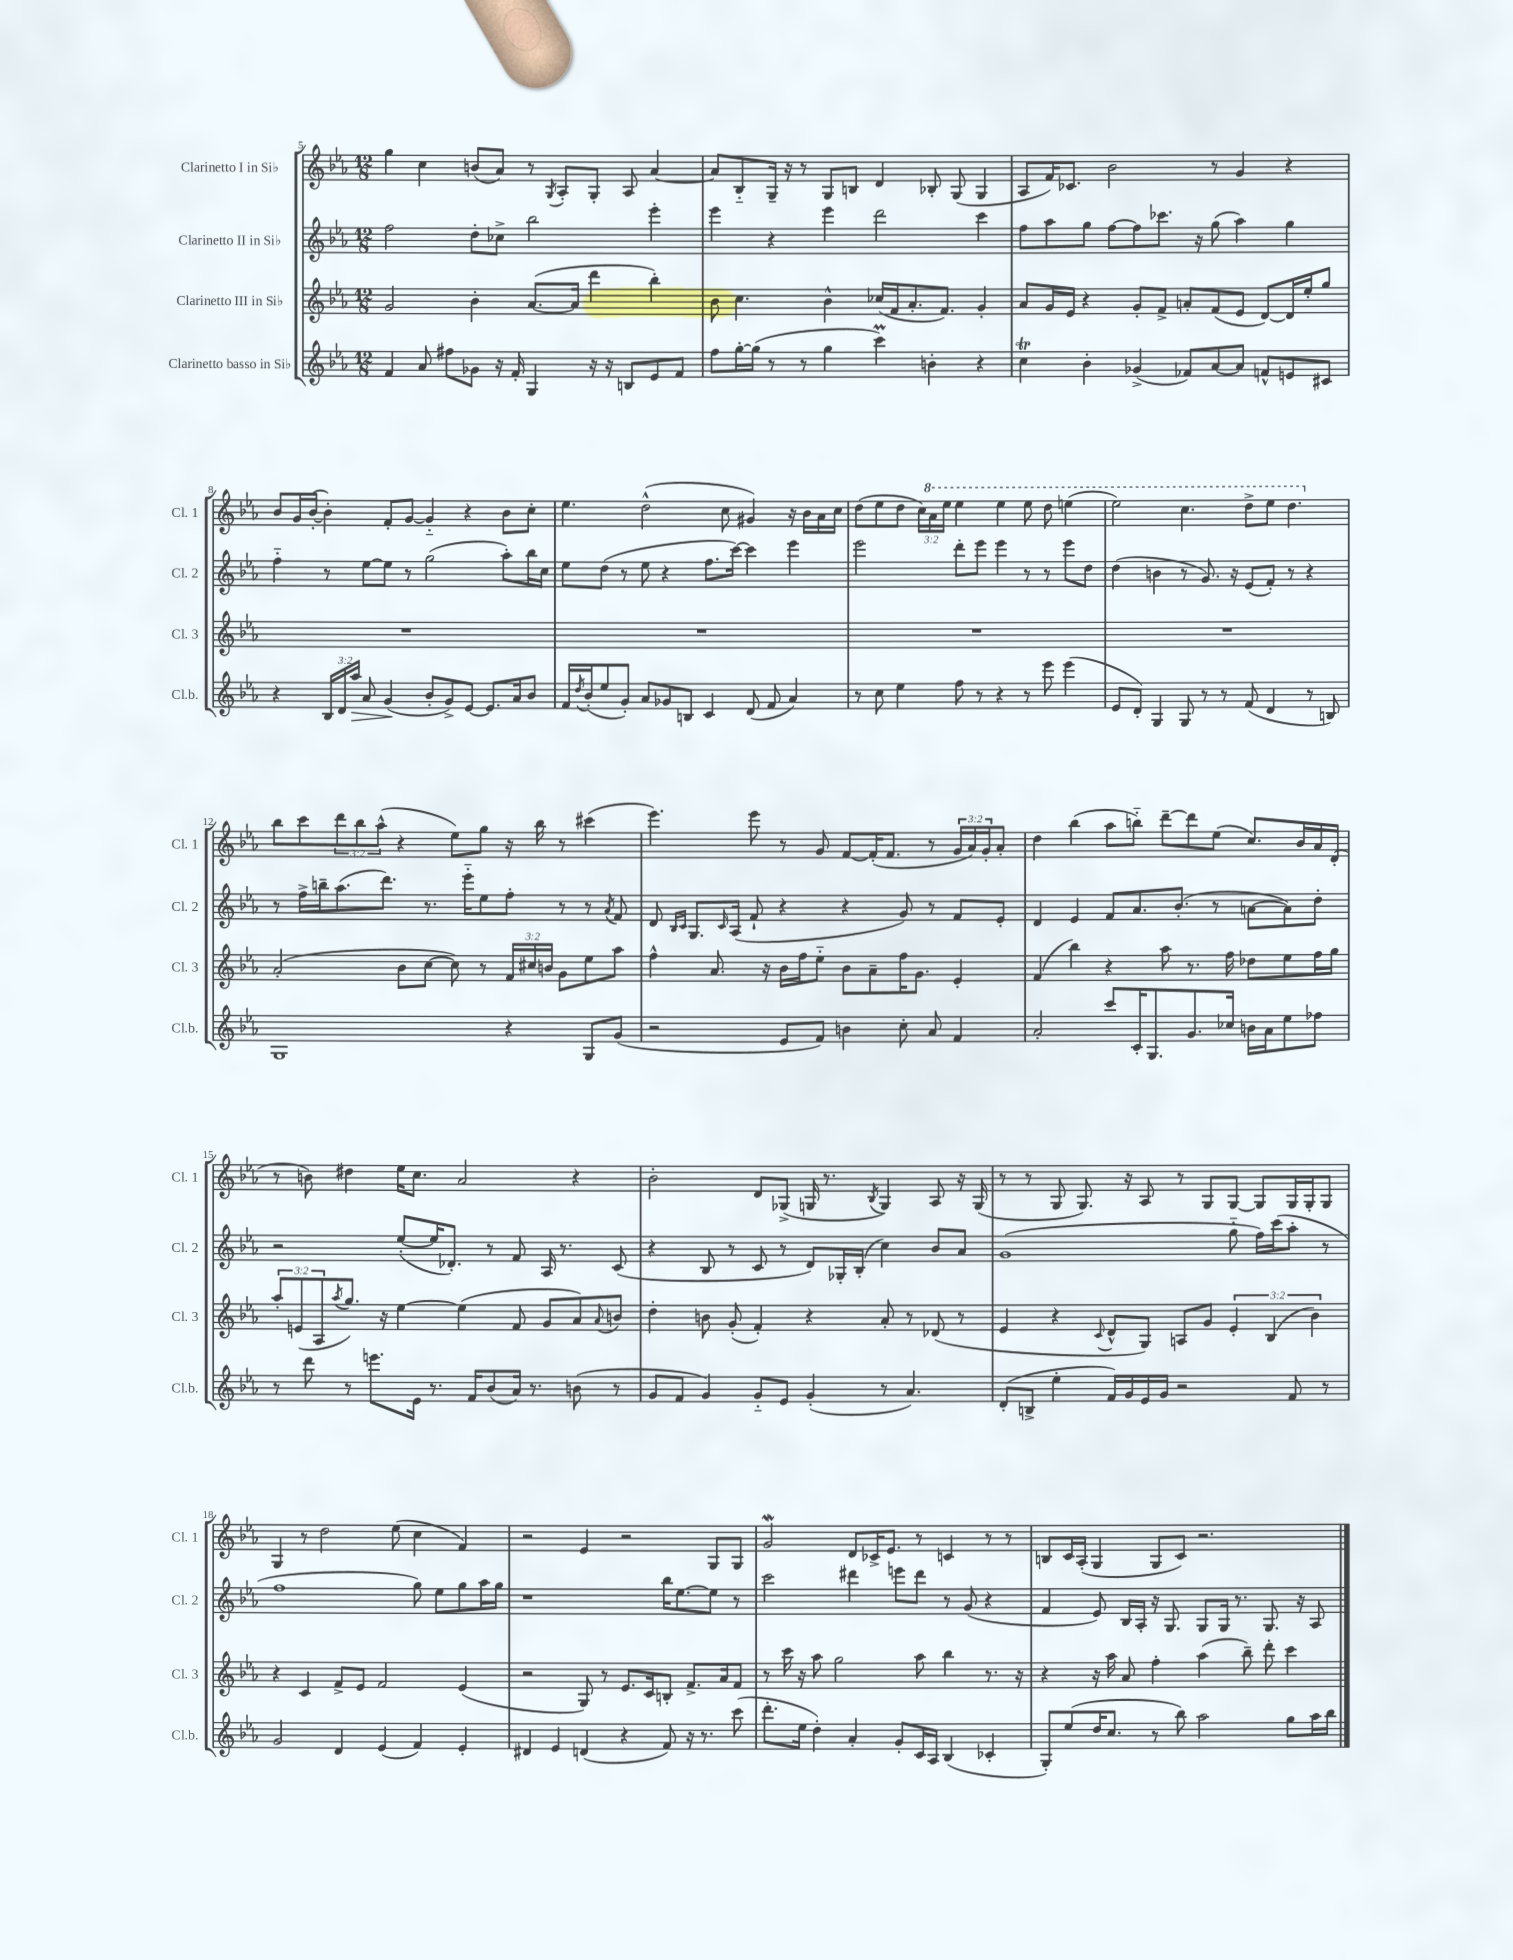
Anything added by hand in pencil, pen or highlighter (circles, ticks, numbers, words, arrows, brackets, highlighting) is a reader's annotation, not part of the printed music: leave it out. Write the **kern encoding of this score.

**kern	**kern	**kern	**kern
*staff4	*staff3	*staff2	*staff1
*clefG2	*clefG2	*clefG2	*clefG2
*k[b-e-a-]	*k[b-e-a-]	*k[b-e-a-]	*k[b-e-a-]
*M12/8	*M12/8	*M12/8	*M12/8
4f	2g	2ff	4gg
8a-	.	.	4cc
8ff#	.	.	.
8g-	4b-'	8dd'	(8b
16r	.	8cc-^	8a-)
16f'	.	.	.
4G	([8.a-	2bb-	8r
.	.	.	8qG
.	.	.	8A-'
.	16a-]	.	.
16r	4ddd	.	8G'
16r	.	.	.
8B	.	.	8A-
8e-	4bb-')	4eee-'	[4a-
8f	.	.	.
=	=	=	=
8ff	8b-	4eee-	8a-]
[16gg'	4.cc	.	8B-'~
(16gg]	.	.	.
8r	.	4r	16G~
.	.	.	16r
8r	.	.	8r
4gg	4b-^^	4eee-	8G
.	.	.	8B
4ccc)	(16cc-	2ddd	4d
.	16f	.	.
.	8.a-'	.	.
4b'	.	.	8B-'
.	8.f)	.	.
.	.	.	(8G
4r	4g'	4ccc	4G
=	=	=	=
4cc	8a-	8ff	8A-
.	16g	8aa-	16f)
.	16e-	.	8.c-
4b-'	4r	8gg	.
.	.	[8ff	2b-
(4g-^	8g'	8ff]	.
.	8f^	8.ccc-	.
8f-)	8a'	.	.
.	.	16r	.
[8a-	(8f	(8gg	8r
8a-]	8e-	4aa-)	4g
8f^^	[8d)	.	.
8e	16d]	4gg	4r
.	16ee-'	.	.
8c#	8gg	.	.
=	=	=	=
4r	1.r	4ff'~	8b-
.	.	.	16g
.	.	.	([16b-'
24B-	.	8r	4b-'])
24d	.	.	.
24aa-	.	.	.
8a-	.	[8ee-	.
(4g	.	8ee-]	8f'
.	.	8r	[8g
8b-'	.	(2gg	4g'~]
8g^)	.	.	.
[8e-	.	.	4r
8.e-]	.	.	.
.	.	8aa-')	8b-
16a-	.	.	.
8b-	.	16bb-	8cc'
.	.	16cc	.
=	=	=	=
16f	1.r	8ee-	4.ee-
8qdd	.	.	.
(16b-'	.	.	.
8ee-	.	(8dd	.
8g')	.	8r	.
8a-	.	8ee-	(2dd^^
8g-	.	4r	.
8B	.	.	.
4c	.	8.ff	.
.	.	.	8cc
.	.	[16ccc)	.
(8d	.	4ccc]	4g#)
8f	.	.	.
4a-)	.	4eee-	16r
.	.	.	16b-
.	.	.	16a-
.	.	.	16cc
=	=	=	=
8r	1.r	2eee-	(8dd
8cc	.	.	8ee-
4ee-	.	.	8dd
.	.	.	24cc)
.	.	.	24aa-
.	.	.	24eee-
8ff	.	8ddd'	4eee-
8r	.	8eee-	.
4r	.	4eee-	4eee-
8r	.	8r	8eee-
8eee-	.	8r	8ddd
(4eee-	.	8eee-	(4eee
.	.	8dd	.
=	=	=	=
8e-	1.r	(4dd	2eee-)
8d')	.	.	.
4G	.	4b	.
8G	.	8r	4.ccc
8r	.	8.g)	.
8r	.	.	.
.	.	16r	.
(8f	.	(8e-	8ddd^
4d	.	8f')	8eee-
.	.	8r	4.ddd
8r	.	4r	.
8B)	.	.	.
=	=	=	=
1G	(2a-'	8r	8bb-
.	.	16ff^	8ccc
.	.	16bb~	.
.	.	(8.aa-	12ddd
.	.	.	12bb-
.	.	.	(12aa-^^
.	.	8.ddd)	.
.	8b-	.	4r
.	[8cc	8.r	.
.	8cc])	.	8ee-)
.	.	16eee-'~	.
.	8r	8ee-	8gg
4r	24f	8ff'	16r
.	24cc#	.	.
.	.	.	16bb-
.	24b	.	.
.	8g	8r	8r
8G	8ee-	8r	(4ccc#
.	.	8qa-	.
(8g	8aa-	8f	.
=	=	=	=
2r	4ff^^	8d	4.eee-)
.	.	16qqB-	.
.	.	16qqc	.
.	.	8.G	.
.	8.a-	.	.
.	.	16qqc	.
.	.	(16A-	.
.	.	8f`	8eee-
.	16r	.	.
8e-	16b-	4r	8r
.	16ff	.	.
8f)	8ee-'~	.	8g
4b	8b-	4r	[8f
.	8a-~	.	(16f']
.	.	.	8.f
8cc'	16ff	8g)	.
.	8.g	.	.
8a-	.	8r	8r
4f	4e-'	8f	24g
.	.	.	24a-)
.	.	.	24g'
.	.	8e-'	8a-'
=	=	=	=
2a-'	(4f	4d	4dd
.	4bb-)	4e-	(4bb-
8ccc	4r	8f	8aa-
16c'	.	8.a-	8bb'~)
8.G	.	.	.
.	8aa-	.	[8ddd~
.	.	(8.b-'	.
8.g	8.r	.	8ddd]
.	.	8r	(8ee-
16cc-	16ff	.	.
16b	8dd-	[8a	8.cc)
16a-	.	.	.
8ee-	8ee-	8a])	.
.	.	.	16b-
8ff-	16ff	8dd'	16a-
.	16gg	.	(16d'
=	=	=	=
8r	12aa-'	2r	8r
.	(12e	.	.
8ddd	.	.	8b)
.	12A-	.	.
.	8qaa-	.	.
8r	8.gg)	.	4dd#
8.eee	.	.	.
.	16r	.	.
.	[4ee-	([8ee-'	16ee-
16e-	.	.	8.cc
8.r	.	16ee-]	.
.	.	8.d-')	.
.	(4ee-]	.	2a-
16f	.	.	.
(8b-	.	8r	.
16a-)	8f	8f	.
8.r	.	.	.
.	8g	16A-	.
.	.	8.r	.
(8b	8a-)	.	4r
.	8qqa-	.	.
8r	8b	(8c	.
=	=	=	=
8g	4dd'	4r	2b-'
8f	.	.	.
4g)	8b	8B-	.
.	(8g'	8r	.
8g'~	4f')	8c	8d
8e-	.	8r	(8G-^
(4g'	4r	8d)	16G
.	.	.	8.r
.	.	16G-'	.
.	.	(16B-'	.
.	.	.	8qB-
8r	8a-'	4cc)	4G)
4.a-)	8r	.	.
.	(8d-	8b-	8A-
.	8r	8a-	16r
.	.	.	(16G
=	=	=	=
(8d'	4e-	(1g	8r
8B^	.	.	8r
4ee-'	4r	.	8G
.	.	.	8.G)
.	8qqc	.	.
16f)	8d^^	.	.
16g	.	.	16r
16e-	8G)	.	8A-
16g	.	.	.
2r	8A	.	8r
.	8g	.	8G
.	6e-'	8gg'~	[8G
.	.	16ff)	8G]
.	(6B-	.	.
.	.	(16ccc	.
8f	.	8aa-'	16G
.	.	.	16G'
.	6b-)	.	.
8r	.	8r	8G
=	=	=	=
2g	4r	1ff	4G
.	4c	.	8r
.	.	.	2dd
4d	8f^	.	.
.	8e-	.	.
(4e-	2f	.	.
.	.	.	(8ee-
4f)	.	8gg)	4cc
.	.	8ee-	.
4e-'	(4e-	8gg	4f)
.	.	16aa-	.
.	.	16gg	.
=	=	=	=
4d#	2r	1r	2r
4e-	.	.	.
(4d	8G)	.	4e-
.	8r	.	.
4r	8.e-	.	2r
.	16c	.	.
8f)	8B'	16bb-	.
.	.	[8.ee-	.
16r	8.f^	.	.
8.r	.	.	.
.	.	8ee-]	8G
.	16a-	.	.
(8ccc	8f	8r	8G
=	=	=	=
8.ddd'	8r	2ccc	2g
.	16ccc	.	.
16ee-	16r	.	.
4dd')	8aa-	.	.
.	2gg	.	.
4a-'	.	4ddd#	8d
.	.	.	16c-^
.	.	.	8.e-
8g'	.	8eee	.
16c	8aa-	8ddd#	8r
16A-	.	.	.
(4B-	4bb-	8r	4c
.	.	(8g	.
4c-'	8.r	4r	8r
.	.	.	8r
.	16r	.	.
=	=	=	=
8G')	4r	4f	8B
(8ee-	.	.	16c
.	.	.	(16A-'
16dd	16r	8e-)	4G
8.cc	16aa-	.	.
.	8a-	16B-	.
.	.	16A-'	.
8r	4ff'	16r	8G
.	.	8.G	.
8bb-)	.	.	8c)
2aa-	(4aa-	8G	2.r
.	.	16G	.
.	.	8.r	.
.	8bb-~)	.	.
.	8ddd'	8.G	.
8gg	4ccc	.	.
.	.	16r	.
16aa-	.	8A-	.
16bb-	.	.	.
==	==	==	==
*-	*-	*-	*-
